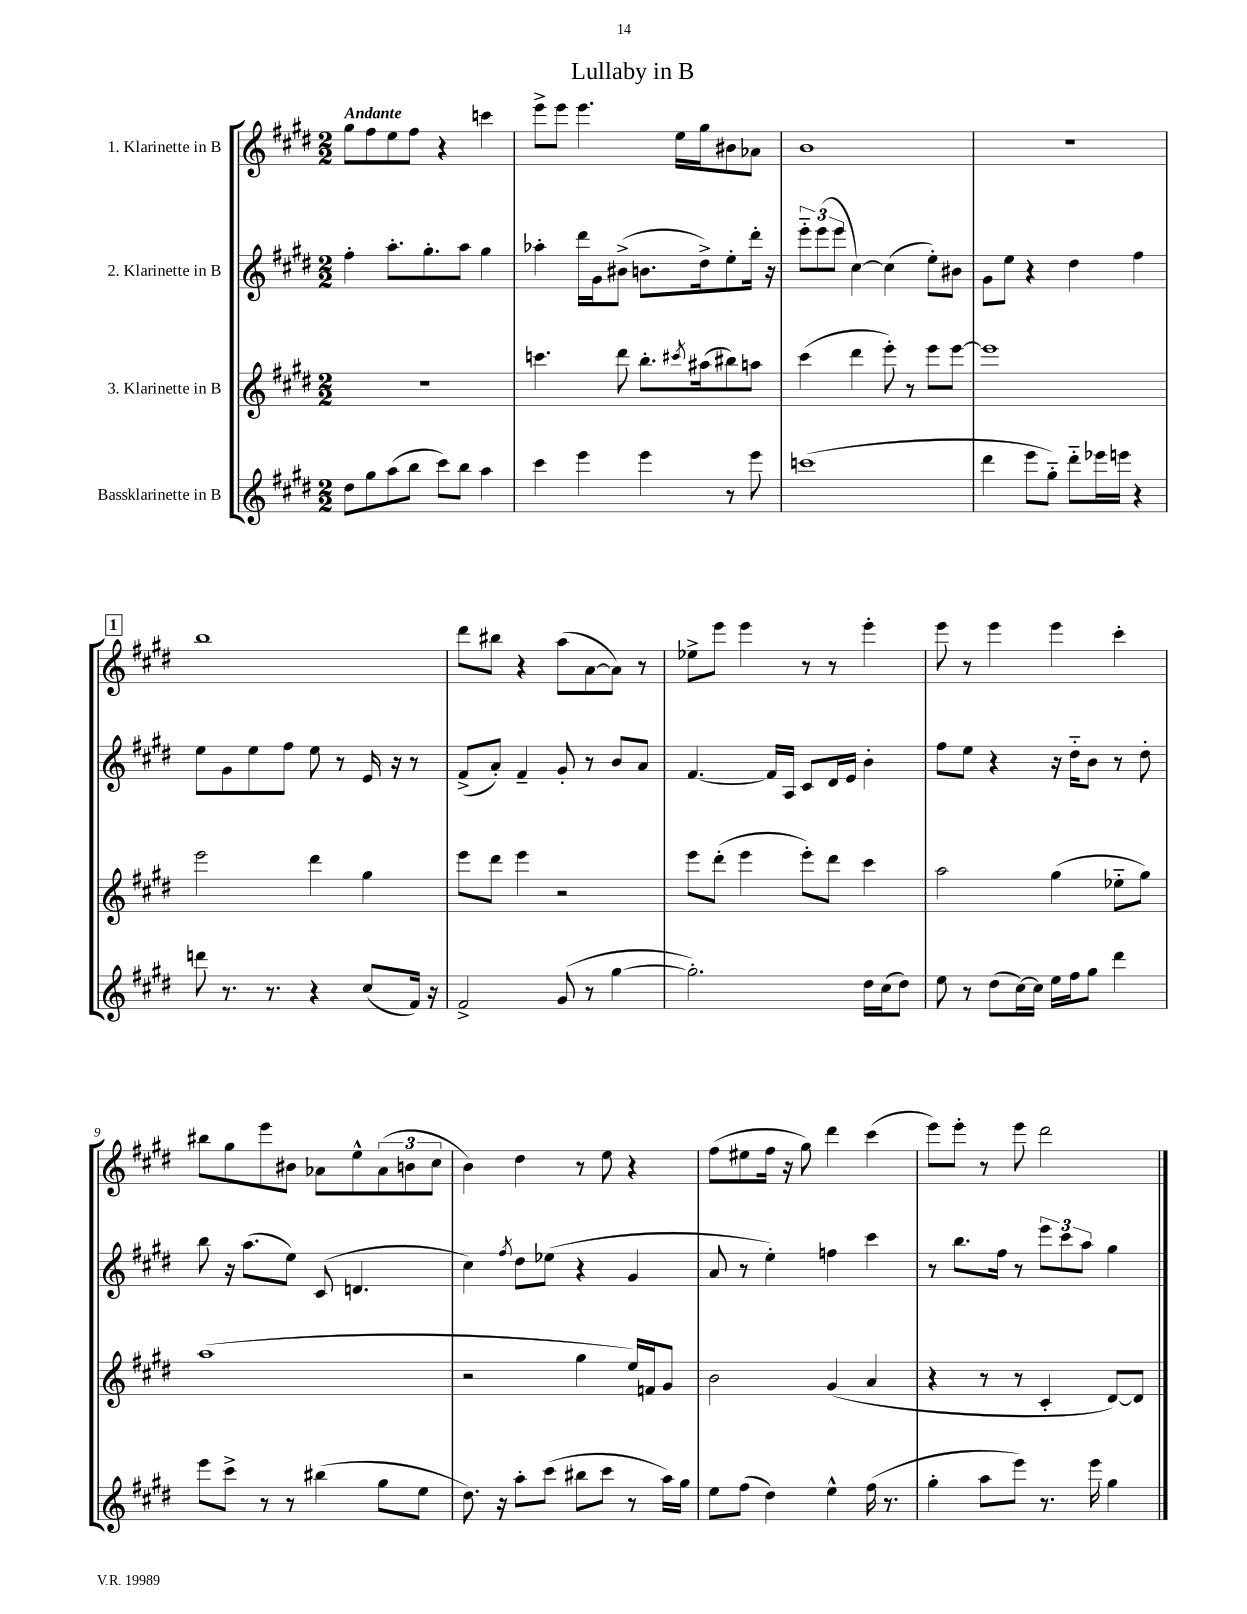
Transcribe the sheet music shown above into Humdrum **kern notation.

**kern	**kern	**kern	**kern
*staff4	*staff3	*staff2	*staff1
*clefG2	*clefG2	*clefG2	*clefG2
*k[f#c#g#d#]	*k[f#c#g#d#]	*k[f#c#g#d#]	*k[f#c#g#d#]
*M2/2	*M2/2	*M2/2	*M2/2
8dd#	1r	4ff#'	8gg#
8gg#	.	.	8ff#
(8aa	.	8.aa'	8ee
8bb	.	.	8ff#
.	.	8.gg#'	.
8ccc#)	.	.	4r
8bb	.	8aa	.
4aa	.	4gg#	4ccc
=	=	=	=
4ccc#	4.ccc	4aa-'	8eee^
.	.	.	8eee
4eee	.	16ddd#	4.eee
.	.	16g#	.
.	8ddd#	(8b#^	.
4eee	8.bb'	8.b	.
.	.	.	16ee
.	8qccc#	.	.
.	(16aa#	16dd#^)	16gg#
8r	8bb#)	8ee'	8b#
8eee	8aa	16ddd#'	8a-
.	.	16r	.
=	=	=	=
(1ccc	(4ccc#	12eee'~	1b
.	.	(12eee	.
.	.	12eee	.
.	4ddd#	[4cc#)	.
.	8eee')	(4cc#]	.
.	8r	.	.
.	8eee	8ee')	.
.	[8eee	8b#	.
=	=	=	=
4ddd#	1eee]	8g#	1r
.	.	8ee	.
8eee	.	4r	.
8gg#'~)	.	.	.
8ddd#'~	.	4dd#	.
16eee-	.	.	.
16eee	.	.	.
4r	.	4ff#	.
=	=	=	=
8ddd	2eee	8ee	1bb
8.r	.	8g#	.
.	.	8ee	.
8.r	.	.	.
.	.	8ff#	.
4r	4ddd#	8ee	.
.	.	8r	.
(8cc#	4gg#	16e	.
.	.	16r	.
16f#)	.	8r	.
16r	.	.	.
=	=	=	=
2f#^	8eee	(8f#^	8ddd#
.	8ddd#	8a')	8bb#
.	4eee	4f#~	4r
(8g#	2r	8g#'	(8aa
8r	.	8r	[8a
[4gg#	.	8b	8a])
.	.	8a	8r
=	=	=	=
2.gg#'])	8eee	[4.f#	8ee-^
.	(8ddd#'	.	8eee
.	4eee	.	4eee
.	.	16f#]	.
.	.	16A	.
.	8eee')	8c#	8r
.	8ddd#	16d#	8r
.	.	16e	.
16dd#	4ccc#	4b'	4eee'
(16cc#	.	.	.
8dd#)	.	.	.
=	=	=	=
8ee	2aa	8ff#	8eee
8r	.	8ee	8r
(8dd#	.	4r	4eee
[16cc#)	.	.	.
16cc#]	.	.	.
16ee	(4gg#	16r	4eee
16ff#	.	16dd#'~	.
8gg#	.	8b	.
4ddd#	8ee-'~	8r	4ccc#'
.	8gg#)	8dd#'	.
=	=	=	=
8eee	(1aa	8bb	8bb#
8ccc#^	.	16r	8gg#
.	.	(8.aa	.
8r	.	.	8eee
8r	.	8ee)	8b#
(4bb#	.	(8c#	8a-
.	.	4.d	8ee^^
8gg#	.	.	(12a-
.	.	.	12b
8ee	.	.	.
.	.	.	12cc#
=	=	=	=
8.dd#)	2r	4cc#)	4b)
16r	.	.	.
.	.	8qff#	.
8aa'	.	8dd#	4dd#
(8ccc#	.	(8ee-	.
8bb#	4gg#	4r	8r
8ccc#	.	.	8ee
8r	16ee)	4g#	4r
.	16f	.	.
16aa)	8g#	.	.
16gg#	.	.	.
=	=	=	=
8ee	2b	8a	(8ff#
(8ff#	.	8r	8ee#
4dd#)	.	4ee')	16ff#
.	.	.	16r
.	.	.	8gg#)
4ee^^	(4g#	4ff	4ddd#
(16ff#	4a	4ccc#	(4ccc#
8.r	.	.	.
=	=	=	=
4gg#'	4r	8r	8eee)
.	.	8.bb	8eee'
8aa	8r	.	8r
.	.	16ff#	.
8eee)	8r	8r	8eee
8.r	4c#'	12eee	2ddd#
.	.	12ccc#	.
.	.	12aa	.
16eee	.	.	.
4gg#	[8d#)	4gg#	.
.	8d#]	.	.
==	==	==	==
*-	*-	*-	*-
